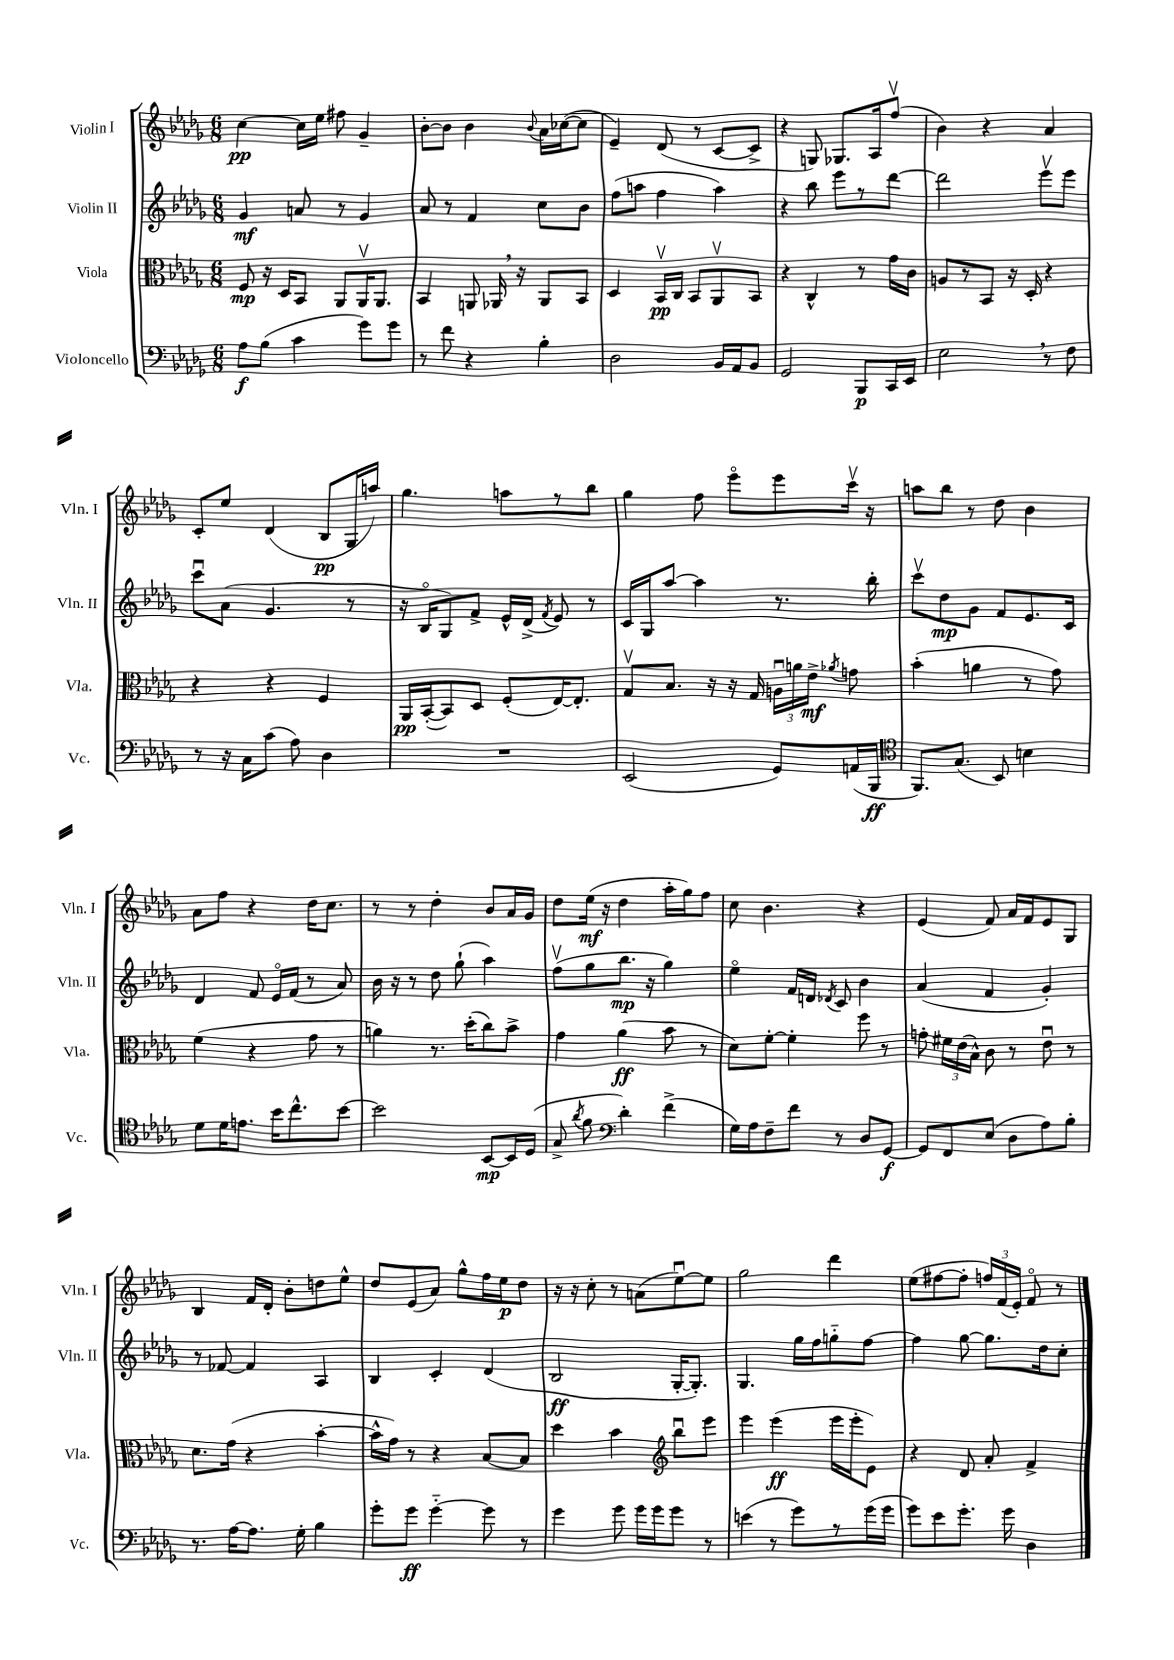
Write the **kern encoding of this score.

**kern	**dynam	**kern	**dynam	**kern	**dynam	**kern	**dynam
*part4	*part4	*part3	*part3	*part2	*part2	*part1	*part1
*staff4	*staff4	*staff3	*staff3	*staff2	*staff2	*staff1	*staff1
*I"Violoncello	*	*I"Viola	*	*I"Violin II	*	*I"Violin I	*
*I'Vc.	*	*I'Vla.	*	*I'Vln. II	*	*I'Vln. I	*
*clefF4	*	*clefC3	*	*clefG2	*	*clefG2	*
*k[b-e-a-d-g-]	*	*k[b-e-a-d-g-]	*	*k[b-e-a-d-g-]	*	*k[b-e-a-d-g-]	*
*M6/8	*	*M6/8	*	*M6/8	*	*M6/8	*
=1	=1	=1	=1	=1	=1	=1	=1
8A-\L	f	8F/	mp	4g-/	mf	[4cc\	pp
(8B-\J	.	16r	.	.	.	.	.
.	.	16D-/KL	.	.	.	.	.
4c\	.	8BB-/J	.	8an/	.	16cc\LL]	.
.	.	.	.	.	.	16ee-\JJ	.
.	.	8AA-/L	.	8r	.	8ff#X\	.
8g-\L)	.	16AA-v/K	.	4g-/	.	4g-~/	.
.	.	8.AA-/J	.	.	.	.	.
8g-\J	.	.	.	.	.	.	.
=2	=2	=2	=2	=2	=2	=2	=2
8r	.	4BB-/	.	8a-/	.	[8b-'\L	.
8f\	.	.	.	8r	.	8b-\J]	.
4r	.	8AAn/	.	4f/	.	4b-\	.
.	.	16AA-X,/	.	.	.	.	.
.	.	16r	.	.	.	.	.
.	.	.	.	.	.	8qqb-/	.
4B-'\	.	8AA-/L	.	8cc\L	.	16a-\LL	.
.	.	.	.	.	.	([16cc-X\J	.
.	.	8BB-/J	.	8b-\J	.	8cc-\J]	.
=3	=3	=3	=3	=3	=3	=3	=3
2D-\	.	4D-/	.	(8ff\L	.	4e-~/)	.
.	.	.	.	8aan\J	.	.	.
.	.	16BB-v/LL	pp	4ff\	.	(8d-/	.
.	.	16C/JJ	.	.	.	.	.
.	.	8BB-/L	.	.	.	8r	.
16BB-/LL	.	8AA-v/	.	4aa\)	.	[8c/L	.
16AA-/J	.	.	.	.	.	.	.
8BB-/J	.	8BB-/J	.	.	.	8c^/J]	.
=4	=4	=4	=4	=4	=4	=4	=4
2GG-/	.	4r	.	4r	.	4r	.
.	.	4C^^/	.	8bb-\	.	8Gn/)	.
.	.	.	.	8eee-\L	.	8.G-X/L	.
8BBB-/L	p	8r	.	8r	.	.	.
.	.	.	.	.	.	16A-/k	.
16CC/L	.	16g-\LL	.	[8ddd-\J	.	(8ffv/J	.
16EE-/JJ	.	16c\JJ	.	.	.	.	.
=5	=5	=5	=5	=5	=5	=5	=5
2E-,\	.	8An/L	.	2ddd-\]	.	4b-\)	.
.	.	8r	.	.	.	.	.
.	.	8BB-/J	.	.	.	4r	.
.	.	16r	.	.	.	.	.
.	.	16D-'/	.	.	.	.	.
8r	.	4r	.	8eee-v\L	.	4a-/	.
8F\	.	.	.	8eee-\J	.	.	.
!!LO:LB:g=z
=6	=6	=6	=6	=6	=6	=6	=6
8r	.	4r	.	8cccu\L	.	8c'/L	.
16r	.	.	.	(8a-\J	.	8ee-/J	.
16C\KL	.	.	.	.	.	.	.
(8c\J	.	4r	.	4.g-/	.	(4d-/	.
8A-\)	.	.	.	.	.	.	.
4D-\	.	4F/	.	.	.	8B-/L	pp
.	.	.	.	8r	.	16G-/L	.
.	.	.	.	.	.	16aan/JJ)	.
=7	=7	=7	=7	=7	=7	=7	=7
2.r	.	16AA-/LL	pp	16r	.	4.gg-\	.
.	.	([16BB-'/J	.	16B-/KL	.	.	.
.	.	8BB-/])	.	8G-/)	.	.	.
.	.	8D-/J	.	8f^/J	.	.	.
.	.	(8F'/L	.	16e-^^/LL	.	8aan\L	.
.	.	.	.	(16d-^/JJ	.	.	.
.	.	.	.	8qf/	.	.	.
.	.	[16E-/K)	.	8e-/)	.	8r	.
.	.	8.E-'/J]	.	.	.	.	.
.	.	.	.	8r	.	8bb-\J	.
=8	=8	=8	=8	=8	=8	=8	=8
(2EE-/	.	8G-v/L	.	16c/LL	.	4gg-\	.
.	.	.	.	16G-/J	.	.	.
.	.	8.B-/J	.	[8aa-/J	.	.	.
.	.	.	.	4aa-\]	.	8ff\	.
.	.	16r	.	.	.	.	.
.	.	16r	.	.	.	8eee-\L	.
.	.	16G-/	.	.	.	.	.
8GG-/L)	.	24Anu\LL	.	8.r	.	8eee-\	.
.	.	24an\	.	.	.	.	.
.	.	24e-^\JJ	mf	.	.	.	.
.	.	8qa-X/	.	.	.	.	.
(16AAn/L	.	8gn\	.	.	.	16cccv\Jk	.
16BBB-/JJ	ff	.	.	16bb-'\	.	16r	.
=9	=9	=9	=9	=9	=9	=9	=9
*clefC4	*	*	*	*	*	*	*
8.FF/L)	.	(4b-'\	.	8cccv\L	.	8aan\L	.
.	.	.	.	8dd-\	mp	8bb-\J	.
(8.G-/J	.	.	.	.	.	.	.
.	.	4an\	.	8g-\J	.	8r	.
8BB-/)	.	.	.	8f/L	.	8dd-\	.
4Bn\	.	8r	.	8.e-/	.	4b-\	.
.	.	8g-\)	.	.	.	.	.
.	.	.	.	16c/Jk	.	.	.
!!LO:LB:g=z
=10	=10	=10	=10	=10	=10	=10	=10
8d-\L	.	(4f\	.	4d-/	.	8a-\L	.
16d-\K	.	.	.	.	.	8ff\J	.
8.en\J	.	.	.	.	.	.	.
.	.	4r	.	8f/	.	4r	.
16b-\KL	.	.	.	16e-/LL	.	.	.
8.cc^^\	.	.	.	(16f/JJ	.	.	.
.	.	8g-\	.	8r	.	16dd-\KL	.
.	.	.	.	.	.	8.cc\J	.
[8b-\J	.	8r	.	8a-/)	.	.	.
=11	=11	=11	=11	=11	=11	=11	=11
2b-\]	.	4an\)	.	16b-\	.	8r	.
.	.	.	.	16r	.	.	.
.	.	.	.	8r	.	8r	.
.	.	8.r	.	8dd-\	.	4dd-'\	.
.	.	.	.	(8gg-`\	.	.	.
.	.	(16dd-'\KL	.	.	.	.	.
[8BB-/L	mp	8cc\)	.	4aa-\)	.	8b-/L	.
16BB-/L]	.	8b-^\J	.	.	.	16a-/L	.
(16D-/JJ	.	.	.	.	.	16g-/JJ	.
=12	=12	=12	=12	=12	=12	=12	=12
8G-^/	.	4g-\	.	(8ffv\L	.	8dd-\L	.
8qa-/	.	.	.	.	.	.	.
8f\	.	.	.	8gg-\	.	(16ee-\Jk	mf
.	.	.	.	.	.	16r	.
*clefF4	*	*	*	*	*	*	*
4d-'\)	.	(4a-\	ff	8.bb-\J	mp	4dd-\	.
.	.	.	.	16r	.	.	.
(4f^\	.	8b-\	.	4gg-\)	.	16aa-'\LL	.
.	.	.	.	.	.	16gg-\J)	.
.	.	8r	.	.	.	8ff\J	.
=13	=13	=13	=13	=13	=13	=13	=13
16G-\LL)	.	8d-\L)	.	4ee-\	.	8cc\	.
16A-\J	.	.	.	.	.	.	.
8F~\	.	[8f'\J	.	.	.	4.b-\	.
8f\J	.	4f'\]	.	16f/LL	.	.	.
.	.	.	.	16dn/JJ	.	.	.
.	.	.	.	8qd-X/	.	.	.
8r	.	.	.	8c/	.	.	.
8D-/L	.	8ff\	.	4b-\	.	4r	.
[8GG-/J	f	8r	.	.	.	.	.
=14	=14	=14	=14	=14	=14	=14	=14
8GG-/L]	.	8gn'\	.	(4a-/	.	(4e-/	.
8FF/	.	24f#X\LL	.	.	.	.	.
.	.	(24e-\	.	.	.	.	.
.	.	24B-^^\JJ)	.	.	.	.	.
(8E-/J	.	8c\	.	4f/	.	8f/)	.
8D-\L	.	8r	.	.	.	16a-/LL	.
.	.	.	.	.	.	16f/J	.
8A-\)	.	8e-u\	.	4g-'/)	.	8e-/	.
8B-'\J	.	8r	.	.	.	8G-/J	.
!!LO:LB:g=z
=15	=15	=15	=15	=15	=15	=15	=15
8.r	.	8.d-\L	.	8r	.	4B-/	.
.	.	.	.	[8f-X/	.	.	.
[16A-\KL	.	(16g-\Jk	.	.	.	.	.
8.A-\J]	.	4r	.	4f-/]	.	16f/LL	.
.	.	.	.	.	.	16d-'/JJ	.
.	.	.	.	.	.	8b-'\L	.
16G-'\	.	.	.	.	.	.	.
4B-\	.	[4b-'\	.	4A-/	.	8ddn\	.
.	.	.	.	.	.	8ee-^^\J	.
=16	=16	=16	=16	=16	=16	=16	=16
8g-'\L	.	16b-^^\LL]	.	4B-/	.	8dd-/L	.
.	.	16g-\JJ)	.	.	.	.	.
8g-\J	ff	8r	.	.	.	(8e-/	.
[4g-\	.	4r	.	4c'/	.	8a-/J)	.
.	.	.	.	.	.	8gg-^^\L	.
8g-\]	.	[8B-/L	.	(4d-/	.	16ff\L	.
.	.	.	.	.	.	16ee-\J	p
8r	.	8B-/J]	.	.	.	8dd-\J	.
=17	=17	=17	=17	=17	=17	=17	=17
4g-\	.	4dd-\	.	2B-/	ff	16r	.
.	.	.	.	.	.	16r	.
.	.	.	.	.	.	8cc'\	.
8g-\	.	4b-\	.	.	.	8r	.
16g-\LL	.	.	.	.	.	(8an\L	.
16g-\J	.	.	.	.	.	.	.
*	*	*clefG2	*	*	*	*	*
8g-\J	.	8bb-u\L	.	[16G-'/KL	.	[8ee-u\)	.
.	.	.	.	8.G-'/J])	.	.	.
8r	.	8eee-\J	.	.	.	8ee-\J]	.
=18	=18	=18	=18	=18	=18	=18	=18
(4en\	.	4eee-\	.	4.G-/	.	2gg-\	.
8r	.	(4eee-\	ff	.	.	.	.
8g-\L)	.	.	.	16gg-\LL	.	.	.
.	.	.	.	16ff\J	.	.	.
8r	.	16eee-\LL	.	8ggn\	.	4ddd-\	.
.	.	16eee-'\J	.	.	.	.	.
(16g-\L	.	8e-\J)	.	[8ff\J	.	.	.
16g-\JJ	.	.	.	.	.	.	.
=19	=19	=19	=19	=19	=19	=19	=19
8g-\L)	.	4r	.	4ff\]	.	(8ee-\L	.
8e-\	.	.	.	.	.	[8ff#X\	.
8.g-'\J	.	8d-/	.	[8gg-\	.	8ff#'\J]	.
.	.	8a-'/	.	8.gg-\L]	.	24ffn/LL)	.
.	.	.	.	.	.	(24f/	.
16g-\	.	.	.	.	.	.	.
.	.	.	.	.	.	24e-'/JJ)	.
4D-\	.	4f^/	.	.	.	8f/	.
.	.	.	.	16dd-\k	.	.	.
.	.	.	.	8cc'\J	.	8r	.
==	==	==	==	==	==	==	==
*-	*-	*-	*-	*-	*-	*-	*-
